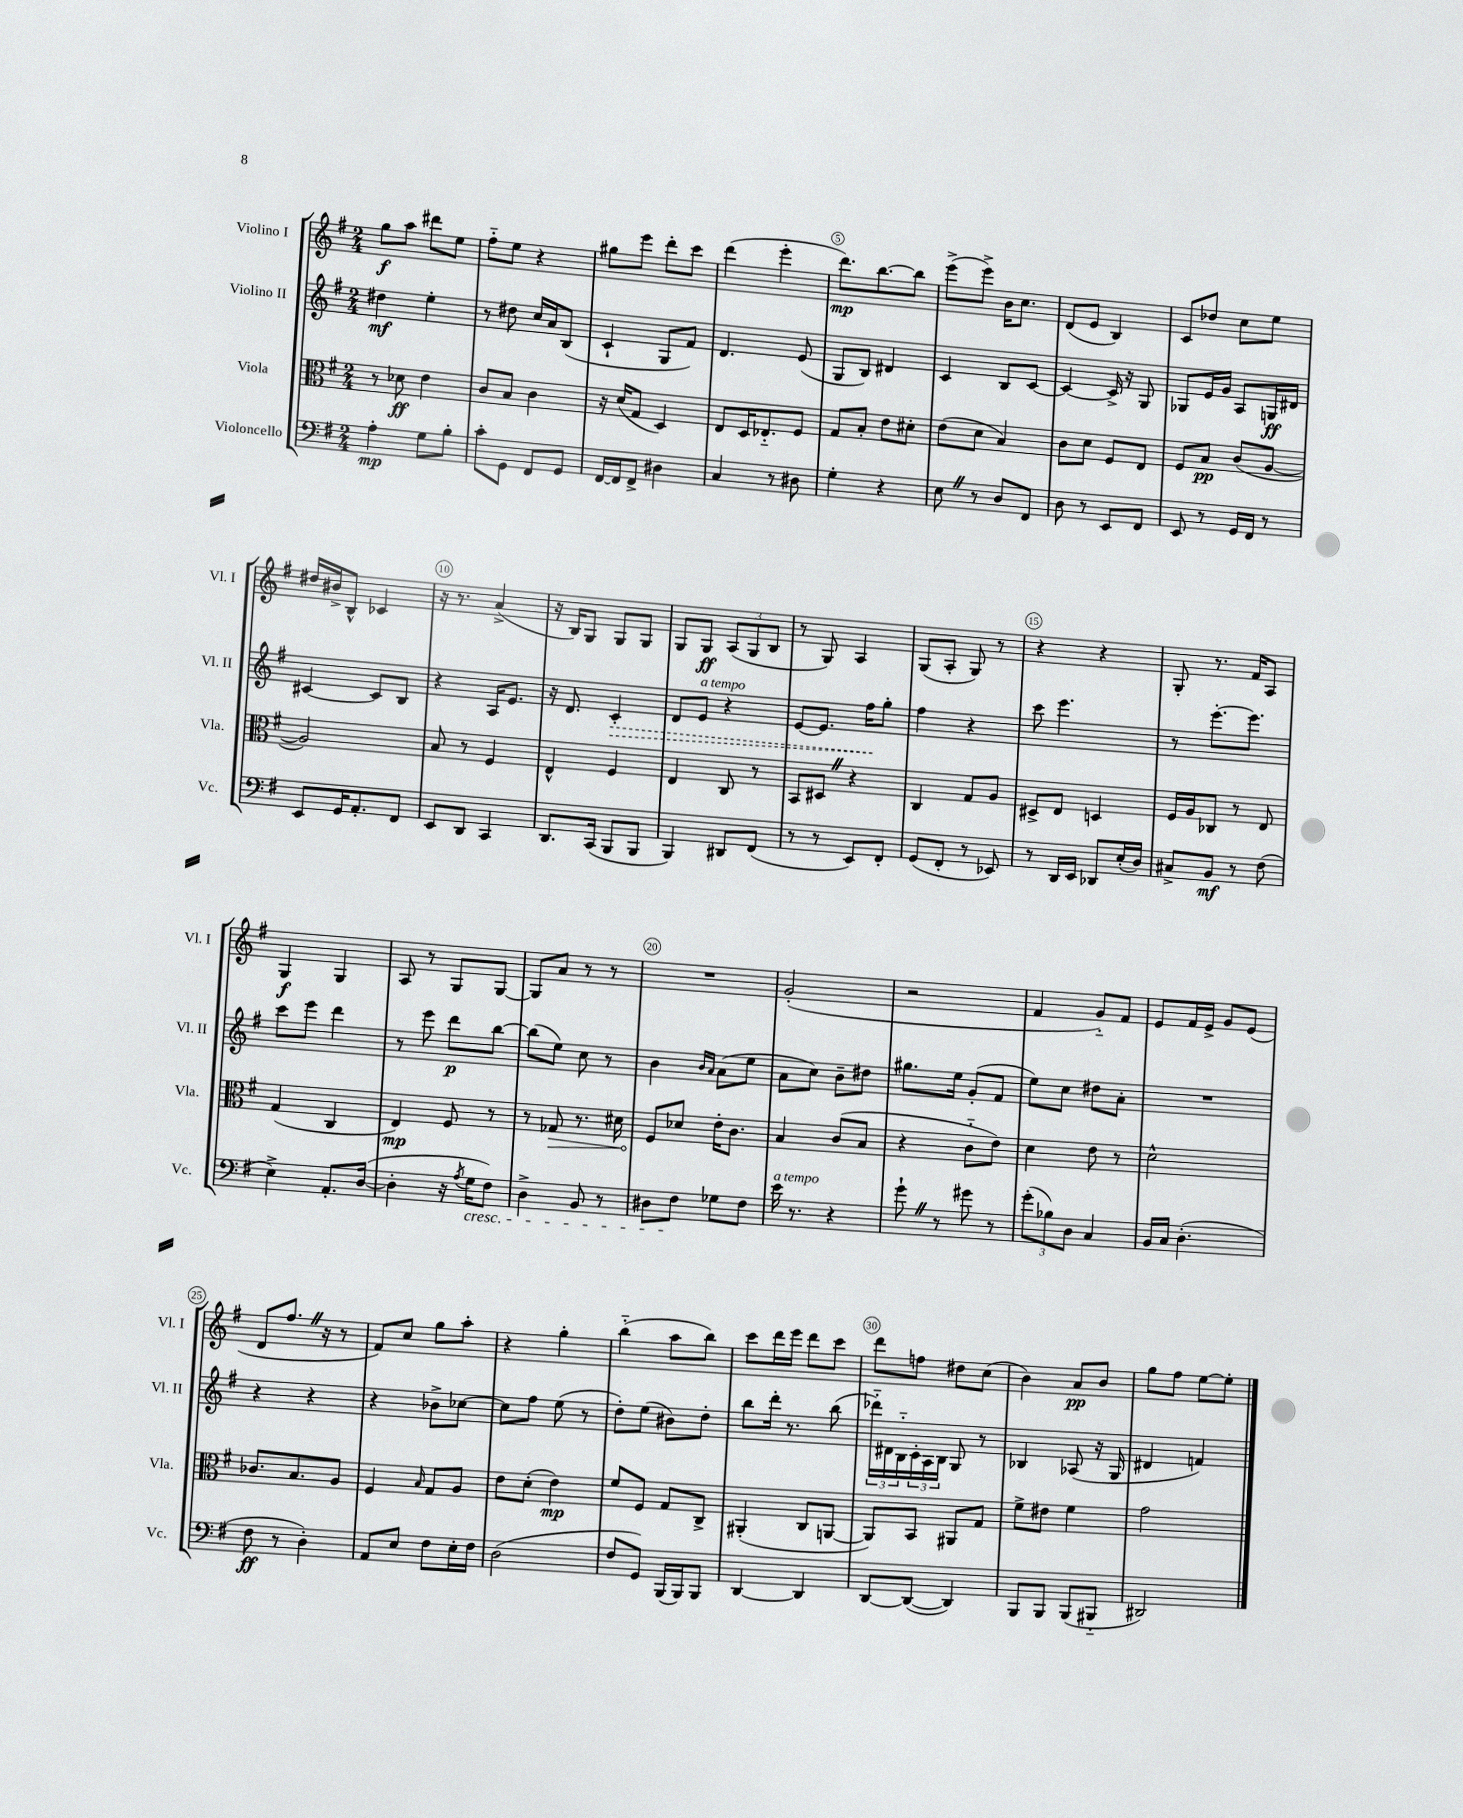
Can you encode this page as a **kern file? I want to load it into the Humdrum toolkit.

**kern	**kern	**kern	**kern
*staff4	*staff3	*staff2	*staff1
*clefF4	*clefC3	*clefG2	*clefG2
*k[f#]	*k[f#]	*k[f#]	*k[f#]
*M2/4	*M2/4	*M2/4	*M2/4
4A'	8r	4dd#	8gg
.	8d-	.	8aa
8G	4e	4ee'	8ddd#
8B'	.	.	8ee
=	=	=	=
8c'	8c	8r	8ff#'~
8GG	8B	8dd#	8ee
8FF#	4c	16cc	4r
.	.	16a	.
8GG	.	(8B	.
=	=	=	=
[16FF#	16r	4c`	8gg#
16FF#]	(16d	.	.
8FF#^	8G	.	8eee
4D#	4D)	8G	8ddd'
.	.	8f#)	8ccc
=	=	=	=
4C	8E	4.d	(4ddd
.	16D	.	.
.	8.E-'~	.	.
8r	.	.	4eee'
8D#	8F#	(8e	.
=	=	=	=
4G'	8G	8G	8.ddd)
.	8B'	8B)	.
.	.	.	[8.bb
4r	8e	4d#	.
.	8d#'	.	8bb]
=	=	=	=
8E	(8e	4c	(8eee^
8r	8d	.	8eee^)
8D	4B)	8B	16b
.	.	.	8.cc
8FF#	.	[8c	.
=	=	=	=
8D	8c	4c_	(8d
8r	8d	.	8e
8EE	8F#	16c^]	4B)
.	.	16r	.
8FF#	8E	8G	.
=	=	=	=
8EE	8F#	8G-	8c
8r	8B	16e	8dd-
.	.	16g	.
16GG	(8c	8A	8cc
16FF#	.	.	.
8r	[8A	16G	8ee
.	.	16d#	.
=	=	=	=
8EE	2A])	[4c#	16dd#
.	.	.	16b#^
16GG	.	.	8B^^
8.AA'	.	.	.
.	.	8c#]	4c-
8FF#	.	8B	.
=	=	=	=
8EE	8B	4r	16r
.	.	.	8.r
8DD	8r	.	.
4CC	4F#	16A	(4a^
.	.	8.e	.
=	=	=	=
8.DD	4E^^	16r	16r
.	.	8.d	16B)
.	.	.	8G
(16CC	.	.	.
8BBB	4F#	4c'	8G
8BBB	.	.	8G
=	=	=	=
4BBB)	4E	8d	8G
.	.	8e	8G
8DD#	8C	4r	(12A
.	.	.	12G
(8FF#	8r	.	.
.	.	.	12B
=	=	=	=
8r	8BB	[8e	8r
8r	8D#	8.e]	8G)
8EE)	4r	.	4A
.	.	16ff#	.
8FF#'	.	8gg'	.
=	=	=	=
(8GG	4C	4ff#	(8G
8FF#'	.	.	8A'
8r	8G	4r	8G)
8EE-)	8A	.	8r
=	=	=	=
8r	8D#^	8ccc	4r
16DD	8E	4.eee	.
16EE	.	.	.
8DD-	4D	.	4r
(16E'	.	.	.
16D)	.	.	.
=	=	=	=
8C#^	16F#	8r	8G'
.	16A	.	.
8BB	8C-	[8.eee'	8.r
8r	8r	.	.
.	.	8.eee]	16f#
(8F#	8E	.	8A
=	=	=	=
4E^)	(4G	8ccc	4G
.	.	8eee	.
8.AA'	4C	4ddd	4G
([16D	.	.	.
=	=	=	=
4D']	4E)	8r	8A
.	.	8eee	8r
16r	8F#	8ddd	8G
8qA	.	.	.
16G	.	.	.
8F#)	8r	[8bb	[8G
=	=	=	=
4D^	8r	(8bb]	8G]
.	8G-	8ee)	8a
8BB	8.r	8cc	8r
8r	.	8r	8r
.	16d#	.	.
=	=	=	=
8D#	8F#	4b	2r
8F#	8d-	.	.
.	.	16qqb	.
.	.	16qqa	.
8G-	16e'	(8a	.
.	8.c	.	.
8F#	.	8ee	.
=	=	=	=
16e	4B	8a	(2g'
8.r	.	.	.
.	.	8cc)	.
4r	(8c	8b~	.
.	8B	8dd#	.
=	=	=	=
8g`	4r	8.gg#	2r
8r	.	.	.
.	.	16ee	.
8g#	8c'~	(8g'	.
8r	8e)	8f#	.
=	=	=	=
(12g'	4d	8ee)	4f#
12B-)	.	.	.
.	.	8cc	.
12D	.	.	.
4C	8e	8dd#	8g'~)
.	8r	8a'	8f#
=	=	=	=
16BB	2d^^	2r	8e
16C	.	.	.
(4.D'	.	.	16f#
.	.	.	16e^
.	.	.	8g
.	.	.	(8e
=	=	=	=
8F#	8.c-	4r	8d
8r	.	.	8.ff#
.	8.B	.	.
4D')	.	4r	.
.	.	.	16r
.	8A	.	8r
=	=	=	=
8AA	4F#	4r	8f#)
8E	.	.	8cc
.	16qqB	.	.
8F#	8G	8b-^	8gg
16E'	8A	[8cc-	8aa'
16F#	.	.	.
=	=	=	=
(2D	8e	8cc-]	4r
.	(8d'	8ff#	.
.	4e)	(8ee	4gg'
.	.	8r	.
=	=	=	=
8F#	8f#	8dd')	(4bb'~
8GG)	8F#	(8ee	.
(16BBB	8G	8b#)	8aa
16BBB)	.	.	.
8BBB	8C^	8dd'	8bb)
=	=	=	=
[4DD	(4AA#'	8bb	8ccc
.	.	16ddd'	16ddd
.	.	8.r	16eee
4DD]	8C	.	8ddd
.	[8AA	(8bb	8ccc
=	=	=	=
[8DD	8AA])	24ddd-'~)	8ddd
.	.	24d#	.
.	.	24B'~	.
(8DD_	8BB	24c'	8ff
.	.	24A	.
.	.	24B	.
4DD])	8AA#	8G	8dd#
.	8G	8r	(8cc
=	=	=	=
8BBB	8f#^	4B-	4b)
8BBB	8e#	.	.
(8BBB	4f#	(8A-	8a
8BBB#'~	.	16r	8b
.	.	16G	.
=	=	=	=
2DD#)	2g	4d#	8gg
.	.	.	8ff#
.	.	4f)	[8ee
.	.	.	8ee']
==	==	==	==
*-	*-	*-	*-
